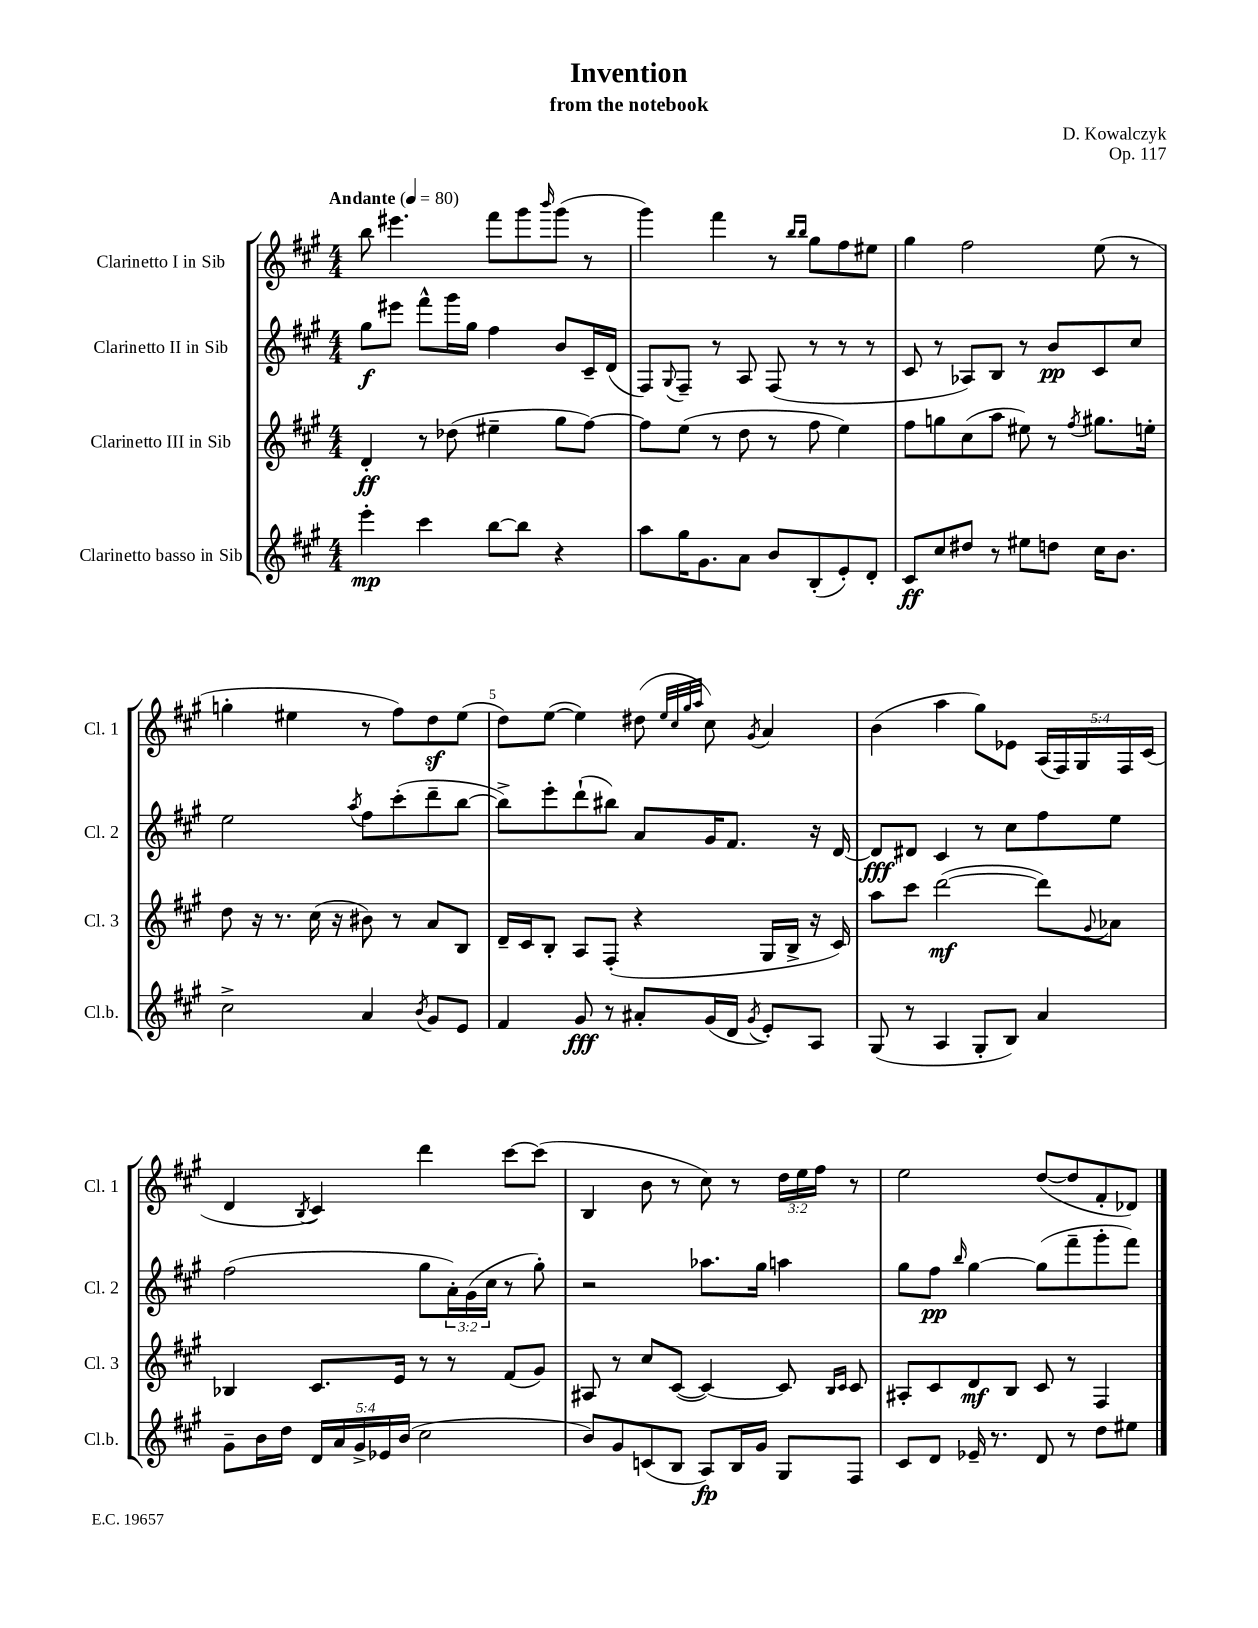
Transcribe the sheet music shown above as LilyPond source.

\header { title = "Invention" composer = "D. Kowalczyk" subtitle = "from the notebook" opus = "Op. 117" }
<<
\new StaffGroup <<
\new Staff = "s0" \with { instrumentName = "Clarinetto I in Sib" shortInstrumentName = "Cl. 1" } {
    \clef treble \key a \major \numericTimeSignature \time 4/4 \override Staff.TupletNumber.text = #tuplet-number::calc-fraction-text \tempo "Andante" 4 = 80
    b''8 eis'''4. fis'''8 gis'''8 \grace { b'''16 } gis'''8( r8 |
    gis'''4) fis'''4 r8 \grace { b''16 b''16 } gis''8 fis''8 eis''8 |
    gis''4 fis''2 e''8( r8 |
    g''4-. eis''4 r8 fis''8) d''8\sf eis''8( |
    d''8) e''8~( e''4) dis''8( \grace { e''32 cis''32 gis''32 a''32 } cis''8) \acciaccatura { gis'8 } a'4 |
    b'4( a''4 gis''8) ees'8 \tuplet 5/4 { a16( fis16) gis16 fis16 cis'16( } |
    d'4 \acciaccatura { b8 } cis'4) d'''4 cis'''8~ cis'''8( |
    b4 b'8 r8 cis''8) r8 \tuplet 3/2 { d''16 e''16 fis''16 } r8 |
    e''2 d''8~( d''8 fis'8-. des'8) \bar "|." |
}
\new Staff = "s1" \with { instrumentName = "Clarinetto II in Sib" shortInstrumentName = "Cl. 2" } {
    \clef treble \key a \major \numericTimeSignature \time 4/4 \override Staff.TupletNumber.text = #tuplet-number::calc-fraction-text
    gis''8\f eis'''8 fis'''8-^ gis'''16 gis''16 fis''4 b'8 cis'16-- d'16( |
    fis8) \appoggiatura { gis8 } fis8-- r8 a8 fis8( r8 r8 r8 |
    cis'8 r8 aes8) b8 r8 b'8\pp cis'8 cis''8 |
    e''2 \acciaccatura { a''8 } fis''8 cis'''8-.( d'''8-- b''8~ |
    b''8->) e'''8-. d'''8-!( bis''8) a'8 gis'16 fis'8. r16 d'16~ |
    d'8\fff dis'8 cis'4 r8 cis''8 fis''8 e''8 |
    fis''2( gis''8 \tuplet 3/2 { a'16-.) gis'16( cis''16 } r8 gis''8-.) |
    r2 aes''8. gis''16 a''4 |
    gis''8 fis''8\pp \grace { b''16 } gis''4~ gis''8( fis'''8-- gis'''8-. fis'''8) \bar "|." |
}
\new Staff = "s2" \with { instrumentName = "Clarinetto III in Sib" shortInstrumentName = "Cl. 3" } {
    \clef treble \key a \major \numericTimeSignature \time 4/4
    d'4-.\ff r8 des''8( eis''4-- gis''8 fis''8~) |
    fis''8 e''8( r8 d''8 r8 fis''8 e''4) |
    fis''8 g''8 cis''8( a''8 eis''8) r8 \acciaccatura { fis''8 } gis''8. e''16-. |
    d''8 r16 r8. cis''16( r16 bis'8) r8 a'8 b8 |
    d'16-- cis'16 b8-. a8 fis8-.( r4 gis16 b16-> r16 cis'16) |
    a''8 cis'''8 d'''2~\mf( d'''8) \appoggiatura { gis'8 } aes'8 |
    bes4 cis'8. e'16 r8 r8 fis'8( gis'8) |
    ais8 r8 cis''8 cis'8~( cis'4~) cis'8 \grace { b16 cis'16 } cis'8 |
    ais8-. cis'8 d'8\mf b8 cis'8 r8 fis4 \bar "|." |
}
\new Staff = "s3" \with { instrumentName = "Clarinetto basso in Sib" shortInstrumentName = "Cl.b." } {
    \clef treble \key a \major \numericTimeSignature \time 4/4 \override Staff.TupletNumber.text = #tuplet-number::calc-fraction-text
    e'''4-.\mp cis'''4 b''8~ b''8 r4 |
    a''8 gis''16 gis'8. a'8 b'8 b8-.( e'8-.) d'8-. |
    cis'8\ff cis''8 dis''8 r8 eis''8 d''8 cis''16 b'8. |
    cis''2-> a'4 \acciaccatura { b'8 } gis'8 e'8 |
    fis'4 gis'8\fff r8 ais'8-. gis'16( d'16 \acciaccatura { gis'8 } e'8-.) a8 |
    gis8( r8 a4 gis8-. b8) a'4 |
    gis'8-- b'16 d''16 \tuplet 5/4 { d'16 a'16 gis'16-> ees'16 b'16( } cis''2 |
    b'8) gis'8 c'8( b8 a8\fp) b16 gis'16 gis8 fis8 |
    cis'8 d'8 ees'16-- r8. d'8 r8 d''8 eis''8 \bar "|." |
}
>>
>>
\layout { \context { \Score \override BarNumber.break-visibility = ##(#f #t #t) barNumberVisibility = #(every-nth-bar-number-visible 5) } }
